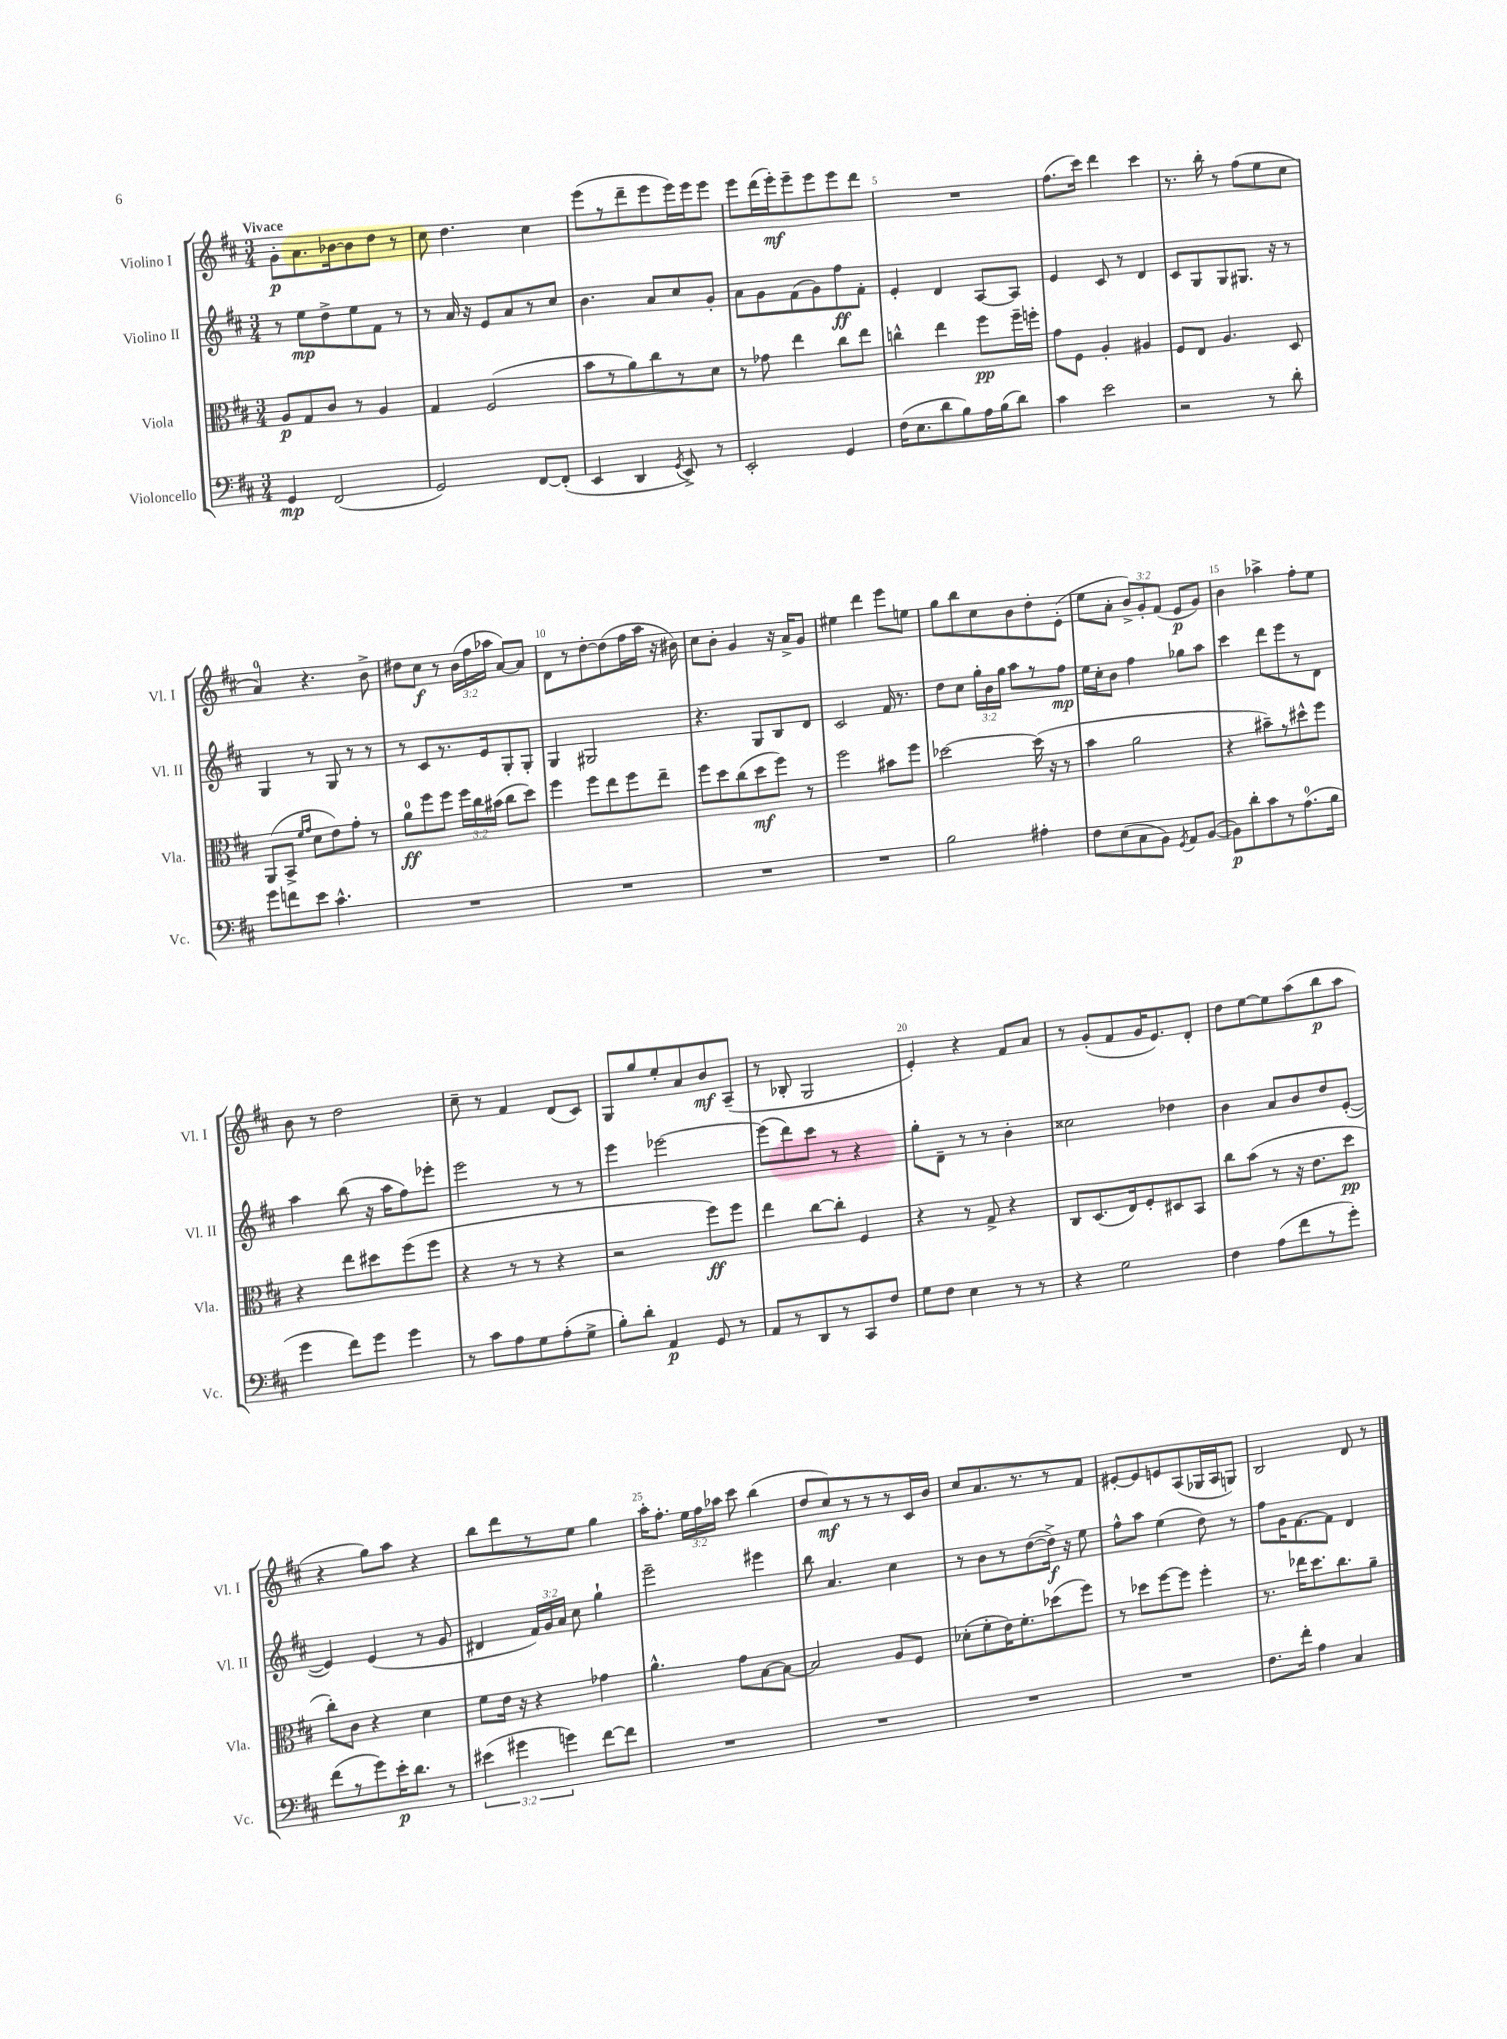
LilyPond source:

<<
\new StaffGroup <<
\new Staff = "s0" \with { instrumentName = "Violino I" shortInstrumentName = "Vl. I" } {
    \clef treble \key d \major \numericTimeSignature \time 3/4 \override Staff.TupletNumber.text = #tuplet-number::calc-fraction-text \tempo "Vivace"
    \autoBeamOff g'8[-.\p a'8. bes'16~ bes'8 d''8] r8 |
    cis''8 d''4. cis''4 |
    e'''8[( r8 d'''8-- e'''8 e'''16) e'''16 e'''8] |
    e'''8[ d'''16( e'''16-.\mf) e'''8-- e'''8 e'''8 d'''8] |
    R2. |
    fis''8.[( cis'''16]) d'''4 cis'''4 |
    r8. b''16-. r8 fis''8[( e''8 cis''8] |
    a'4-0) r4. b'8-> |
    dis''8[ cis''8]\f r8 \tuplet 3/2 { b'16[( fis''16 aes''16] } a'8[~) a'8] |
    d'8[ r8 d''8~-. d''8( fis''16 a''16] r16 bis'16) |
    cis''8[ b'8]-. g'4 r16 a'16[-> g'8] |
    eis''4 d'''4 e'''8[ e''8] |
    g''8[ b''8 cis''8 b'8 d''8-. e'8]-.( |
    e''8[ a'8]-. \tuplet 3/2 { b'8[->) g'8-. fis'8]( } e'8[\p g'8]) |
    b'4 aes''4-> fis''8[-. e''8] |
    b'8 r8 d''2 |
    cis''8-- r8 fis'4 d'8[( cis'8]) |
    g8[ g''8 e''8-. a'8 b'8\mf a8]--( |
    r8 bes8-. g2 |
    e'4-.) r4 fis'8[ a'8] |
    r8 g'8[-.( fis'8 g'16 e'8.) d'8]-. |
    d''8[ e''8~ e''8 a''8( b''8\p a''8] |
    r4 g''8[) a''8] r4 |
    b''8[ d'''8 r8 e''8] g''4 |
    a''16[-. fis''8.]-. \tuplet 3/2 { e''16[ fis''16 aes''16] } cis'''8 b''4( |
    d''8[ cis''8\mf) r8 r8 r8 cis'16 b'16] |
    cis''8[ a'8. r8. r8 fis'8] |
    eis'8[~-. eis'8 e'8 a8( ges16 a16 g8]) |
    b2 d'8 r8 \bar "|." |
}
\new Staff = "s1" \with { instrumentName = "Violino II" shortInstrumentName = "Vl. II" } {
    \clef treble \key d \major \numericTimeSignature \time 3/4 \override Staff.TupletNumber.text = #tuplet-number::calc-fraction-text
    \autoBeamOff r8 e''8[\mp d''8-> e''8 fis'8] r8 |
    r8 a'16 r16 e'8[ a'8 r8 cis''8] |
    b'4. a'8[ cis''8 g'8]-. |
    a'8[ g'8 fis'8( g'8) fis''8\ff fis'8]-. |
    e'4-. d'4 a8[~ a8] |
    e'4 cis'8 r8 d'4 |
    cis'8[ g8 g8 gis8.] r16 r8 |
    g4 r8 g8 r8 r8 |
    r8 cis'8[ r8. e'16 g8-. g8]-. |
    g4 gis2 |
    r4. g8[ b8 d'8] |
    cis'2 fis'16 r8. |
    d''8[ cis''8] \tuplet 3/2 { g''16[-. b'16 g''16] } a''8[ r8 fis''8]\mp |
    e''16[ cis''16-. b'8] fis''4 ges''8[ a''8] |
    cis'''4 d'''8[ e'''8 r8 d'8] |
    a''4 b''8( r16 a''16[ fis''8) ees'''8]-. |
    e'''2 r8 r8 |
    e'''4 ees'''2~ |
    ees'''8[( d'''8) cis'''8] r8 r4 |
    g''8[-. d'8]-- r8 r8 b'4-. |
    cisis''2 des''4 |
    b'4 a'8[ b'8 d''8 e'8]~-.( |
    e'4) e'4( r8 g'8 |
    dis'4 \tuplet 3/2 { fis'16[) g'16 a'16] } cis''8 g''4-! |
    e'''2-- eis'''4 |
    b''8 a'4. cis''4 |
    r8 b'8[ r8 d''8~( d''16]->\f) r16 e''8 |
    fis''8[-^ a''8] e''4( d''8) r8 |
    fis''8[ g'16 fis'8.~ fis'8] d'4 \bar "|." |
}
\new Staff = "s2" \with { instrumentName = "Viola" shortInstrumentName = "Vla." } {
    \clef alto \key d \major \numericTimeSignature \time 3/4 \override Staff.TupletNumber.text = #tuplet-number::calc-fraction-text
    \autoBeamOff a8[\p g8 cis'8] r8 a4 |
    g4 fis2( |
    b'8[ r8 a'8) cis''8 r8 d'8] |
    r8 ges'8 e''4 cis''8[ e''8] |
    c''4-^ e''4 fis''8[\pp fis''16-- f''16]-. |
    g'8[ fis8] a4-. ais4 |
    fis8[ e8] a4. d8 |
    a,8[( b,8]-> \grace { fis'16[ g'16] } d'8[ e'8) g'8]-. r8 |
    a'8[-0\ff fis''8 fis''8] \tuplet 3/2 { fis''16[ cis''16 bis'16]( } cis''8[ d''8]) |
    fis''4 fis''8[ e''8 fis''8 e''8]-- |
    fis''8[ d''8 cis''8( d''8\mf fis''8]) r8 |
    fis''2 bis'8[ fis''8] |
    des''2~ des''16( r16 r8 |
    b'4 a'2 |
    r4 bis'8[--) r8 dis''8-^ fis''8] |
    r4 e''8[ dis''8 fis''8( fis''8] |
    r4 r8 r8 r4 |
    r2 fis''8[\ff) fis''8] |
    e''4 cis''8[~ cis''8]-. fis4 |
    r4 r8 g8-> r4 |
    cis8[ d8.( e16) fis8-. dis8 b,8] |
    cis''8[ b'8]( r8 r16 e'8.[ d''8]\pp |
    cis''8[-.) cis'8] r4 d'4 |
    fis'8[ e'16] r16 r4 ges'4 |
    a'4.-^ g'8[ b8~ b8]~ |
    b2 a8[ fis8] |
    des'8[-.( fis'8-. e'16) fis'8.-. des''8( fis''8]) |
    r8 des''8[ fis''8~ fis''8] fis''4-. |
    r8. ees''16[ d''8. cis''8. a'8]-- \bar "|." |
}
\new Staff = "s3" \with { instrumentName = "Violoncello" shortInstrumentName = "Vc." } {
    \clef bass \key d \major \numericTimeSignature \time 3/4 \override Staff.TupletNumber.text = #tuplet-number::calc-fraction-text
    \autoBeamOff g,4\mp fis,2( |
    g,2) fis,8[~ fis,8]-.( |
    e,4 d,4 \acciaccatura { g,8 } e,8->) r8 |
    e,2-. g,4 |
    fis16[( e8. d'8 b8) a16 b16( d'8]) |
    cis'4 e'2 |
    r2 r8 d'8-. |
    g'8[ f'8 e'8] cis'4.-^ |
    R2. |
    R2. |
    R2. |
    R2. |
    b2 ais4-. |
    fis8[ e8( cis8 b,8]) \acciaccatura { g,8 } a,8[ b,8]~( |
    b,8[\p) d'8-. cis'8 r8 a8.-0( b16] |
    g'4 fis'8[) g'8] g'4 |
    r8 cis'8[ a8 g8 a8-.( g8]-> |
    b8[-.) d'8]-. a,4\p g,8 r8 |
    a,8[ r8 d,8 r8 cis,8 fis8] |
    g8[ fis8] e4 r8 r8 |
    r4 g2 |
    fis4 a8[( fis'8 r8 g'8]-.) |
    fis'8[( r8 g'8) e'16-.\p d'8.] r8 |
    \tuplet 3/2 { eis'4( gis'4 g'4) } fis'8[~ fis'8] |
    R2. |
    R2. |
    R2. |
    R2. |
    fis8.[ fis'16]-. a4 cis4 \bar "|." |
}
>>
>>
\layout { \context { \Score \override BarNumber.break-visibility = ##(#f #t #t) barNumberVisibility = #(every-nth-bar-number-visible 5) } }
